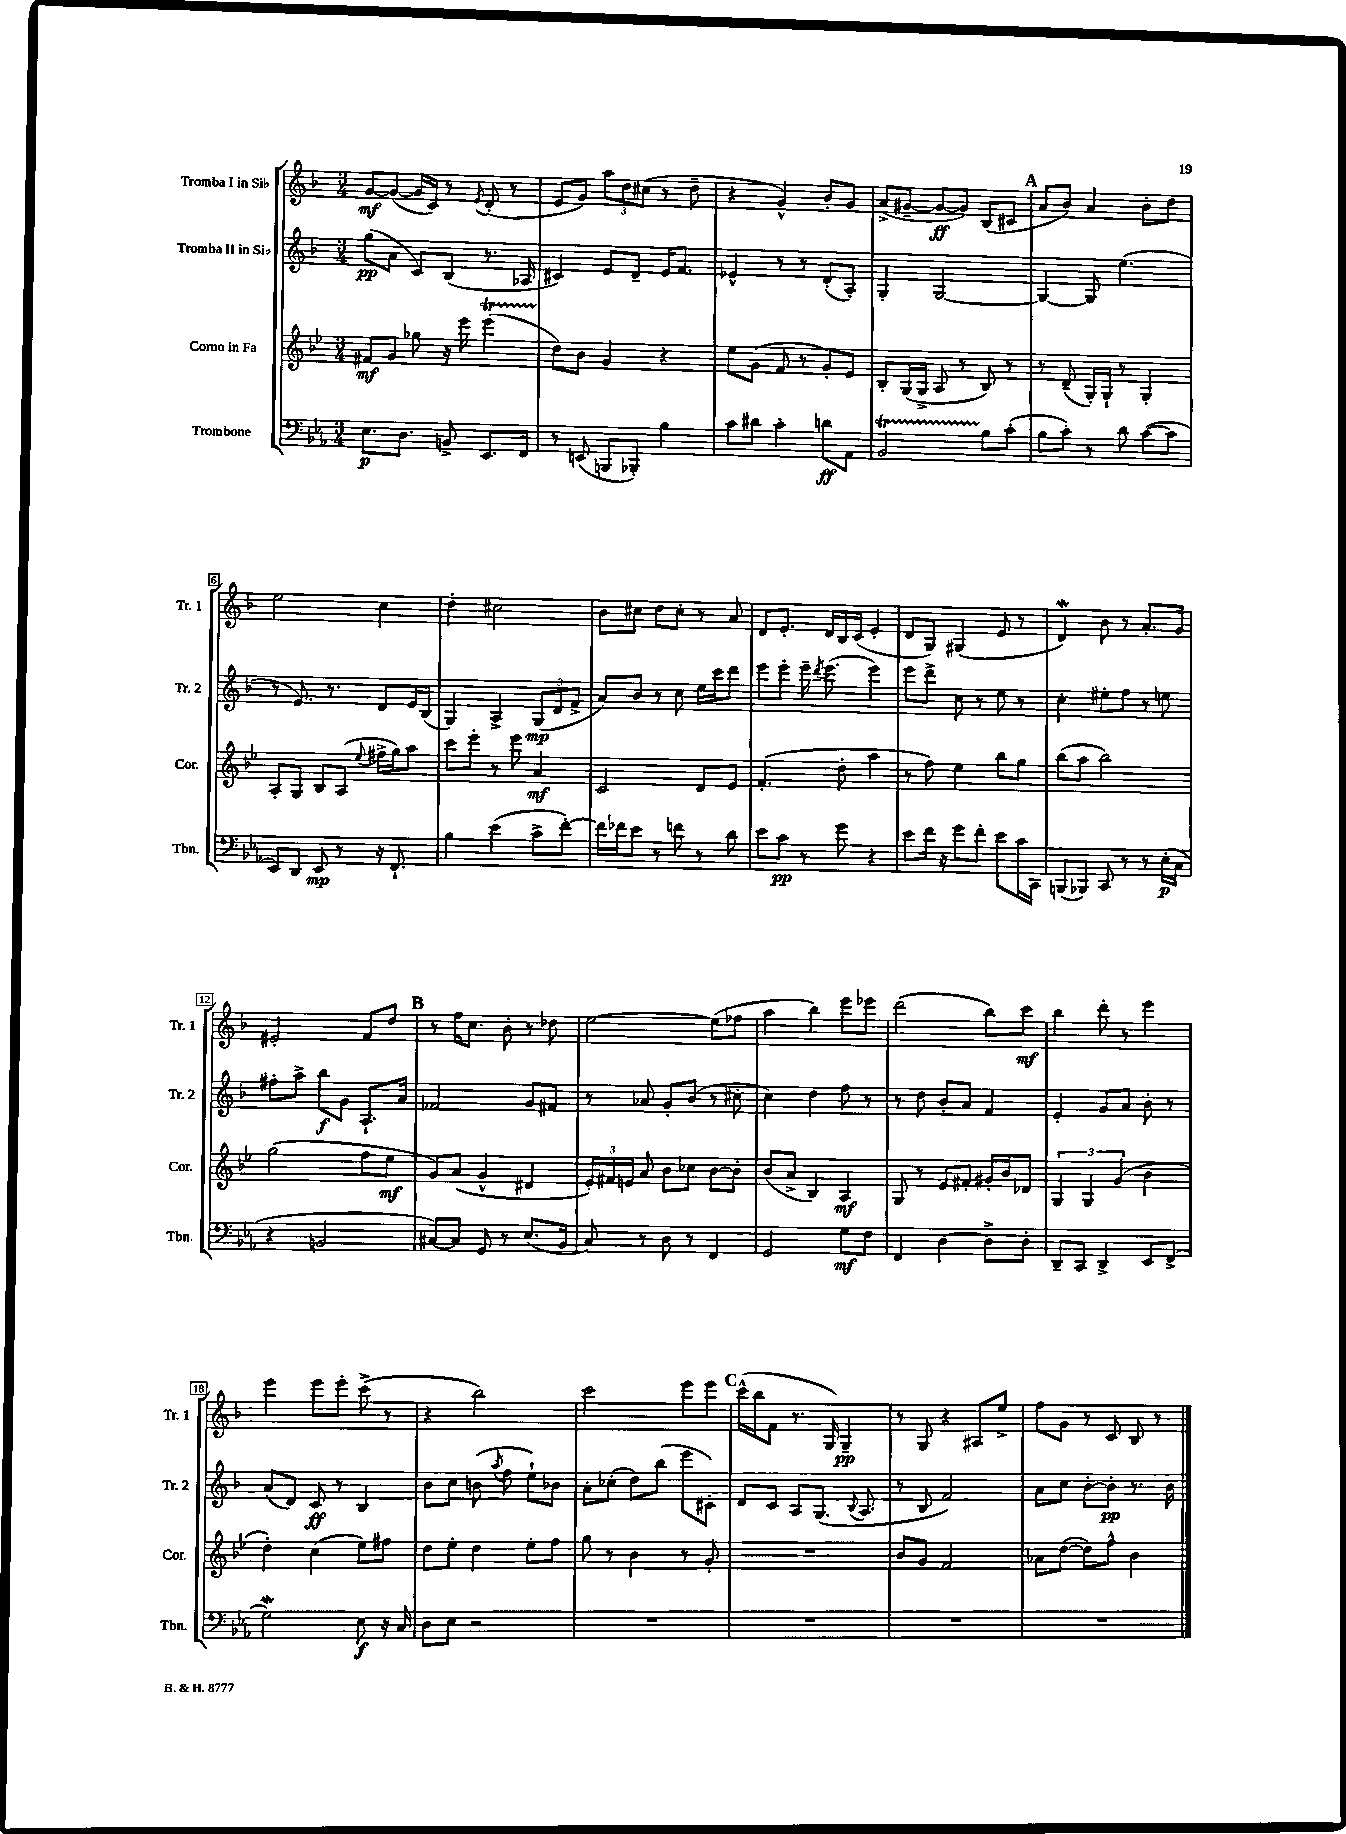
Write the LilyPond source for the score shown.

<<
\new StaffGroup <<
\new Staff = "s0" \with { instrumentName = "Tromba I in Sib" shortInstrumentName = "Tr. 1" } {
    \clef treble \key f \major \numericTimeSignature \time 3/4
    \autoBeamOff g'8[~\mf g'8]~( g'16[ c'16]) r8 \acciaccatura { e'8 } d'8-.( r8 |
    e'8[ g'8]) \tuplet 3/2 { a''8[ d''8 cis''8]( } r8 d''8-- |
    r4 g'4-^) bes'8[-. g'8] |
    a'8[->( gis'8]~-- gis'8[~\ff gis'8]) bes8[( cis'8] |
    \mark \markup { \bold "A" } a'8[ bes'8]) a'4 bes'8[-. d''8] |
    e''2 c''4 |
    d''4-. cis''2 |
    bes'8[ cis''8] d''8[ cis''8]-. r8 a'8 |
    d'8[ e'8.]-. d'16[ bes16 c'16]( e'4-. |
    d'8[ g8]) gis4( e'8 r8 |
    d'4\mordent) bes'8 r8 a'8.[-. g'16] |
    eis'2-. f'8[ d''8] |
    \mark \markup { \bold "B" } r8 f''16[ c''8.] bes'8-. r8 des''8 |
    e''2~ e''8[( fes''8] |
    a''4 bes''4) e'''8[ ees'''8] |
    d'''2( bes''8[) c'''8]\mf |
    bes''4 d'''8-. r8 e'''4 |
    e'''4 e'''8[ e'''8]-. c'''8->( r8 |
    r4 bes''2) |
    c'''2 e'''8[ e'''8] |
    \mark \markup { \bold "C" } c'''16[-^( bes''16 f'8] r8. g16) g4--\pp |
    r8 g8 r4 ais8[ e''8]-> |
    f''8[ g'8] r8 c'8 bes8 r8 \bar "|." |
}
\new Staff = "s1" \with { instrumentName = "Tromba II in Sib" shortInstrumentName = "Tr. 2" } {
    \clef treble \key f \major \numericTimeSignature \time 3/4
    \autoBeamOff g''8[\pp( a'8] c'8[) bes8]( r8. aes16 |
    cis'4) e'8[ d'8]-- e'16[ f'8.] |
    ees'4-^ r8 r8 d'8[-.( a8]-.) |
    g4-. g2~ |
    \mark \markup { \bold "A" } g4~ g8 e''4.( |
    r8 e'8.) r8. d'8[ e'16 bes16]( |
    g4) a4-> \tuplet 3/2 { g8[\mp( d'8 f'8]-> } |
    a'8[) bes'8] r8 c''8 e''16[ c'''16 d'''8] |
    e'''8[ e'''8]-. e'''16-- \acciaccatura { d'''8 } e'''8.( e'''4) |
    e'''8[ d'''8]-> c''8 r8 e''8 r8 |
    c''4-. eis''8[-. f''8] r8 e''8 |
    fis''8[-. a''8]-> bes''8[\f g'8] a8.[-! a'16] |
    \mark \markup { \bold "B" } fes'2 g'8[ fis'8] |
    r8 aes'8 g'8[-. bes'8]( r8 cis''8-. |
    c''4) d''4 f''8 r8 |
    r8 d''8 bes'8[-. a'8] f'4 |
    e'4-. g'8[ a'8] bes'8-. r8 |
    a'8[( d'8]) c'8\ff r8 bes4 |
    bes'8[ c''8] b'8( \acciaccatura { a''8 } f''8 e''8[-!) bes'8] |
    a'8[-. ces''8]-.( d''8[) bes''8]( e'''8[ cis'8]-.) |
    \mark \markup { \bold "C" } d'8[ c'8] a8[ g8.]( \appoggiatura { bes8 } a8. |
    r8 bes8 f'2) |
    a'8[ c''8] bes'8[~-. bes'8]-.\pp r8. bes'16 \bar "|." |
}
\new Staff = "s2" \with { instrumentName = "Corno in Fa" shortInstrumentName = "Cor." } {
    \clef treble \key bes \major \numericTimeSignature \time 3/4
    \autoBeamOff fis'8[\mf g'8] ges''8 r16 ees'''16 ees'''4\startTrillSpan( |
    d''8[\stopTrillSpan) bes'8] g'4 r4 |
    ees''8[ g'8]( f'8 r8 g'8[-.) ees'8] |
    bes8[-. g16( g16]-> a8 r8 bes8) r8 |
    \mark \markup { \bold "A" } r8 d'8--( g16[-.) g16]-! r8 g4-. |
    a8[-. g8] bes8[ a8]( \appoggiatura { ees''8 } fis''16[-> g''16) a''8] |
    c'''8[ ees'''8]-. r8 ees'''8 a'4\mf |
    c'2 d'8[ ees'8] |
    f'4.-.( d''8-. a''4 |
    r8 f''8) ees''4 bes''8[ g''8] |
    bes''8[( a''8] bes''2) |
    g''2( f''8[ ees''8]\mf |
    \mark \markup { \bold "B" } g'8[) a'8]( g'4-^ dis'4 |
    \tuplet 3/2 { ees'16[-.) fis'16 e'16] } a'8 bes'8[ ces''8] bes'8[~ bes'8]-. |
    bes'8[( a'8]-> bes4) a4\mf |
    g8 r8 ees'8[ fis'8]-. gis'16[-. bes'16 des'8] |
    \tuplet 3/2 { g4 g4 g'4( } bes'4 |
    d''4-.) c''4( ees''8[) fis''8] |
    d''8[ ees''8]-. d''4 ees''8[-. f''8] |
    g''8 r8 bes'4 r8 g'8-. |
    \mark \markup { \bold "C" } R2. |
    bes'8[ g'8] f'2 |
    aes'8[ d''8]~( d''8[) f''8]-^ bes'4 \bar "|." |
}
\new Staff = "s3" \with { instrumentName = "Trombone" shortInstrumentName = "Tbn." } {
    \clef bass \key ees \major \numericTimeSignature \time 3/4
    \autoBeamOff ees8.[\p d8.] b,8-> ees,8.[ f,16] |
    r8 e,8( b,,8[ bes,,8]-.) bes4 |
    c'8[ dis'8] c'4-. d'8[\ff aes,8] |
    bes,2\startTrillSpan bes8[\stopTrillSpan c'8]-.( |
    \mark \markup { \bold "A" } bes8[ c'8]-.) r8 d'8 c'8[~( c'8] |
    ees,8[) d,8] ees,8\mp r8 r16 f,8.-! |
    bes4 ees'4( c'8[-> f'8]~-.) |
    f'16[ fes'16 ees'8] r8 f'8 r8 d'8 |
    ees'8[ c'8]\pp r8 g'8 r4 |
    ees'8[ f'16] r16 g'8[ f'8]-. ees'8[ c'16 c,16] |
    b,,8[( bes,,8]) c,8 r8 r8 ees16[-.\p( c16] |
    r4 b,2 |
    \mark \markup { \bold "B" } cis8[~) cis8] g,8 r8 ees8.[( bes,16] |
    c8) r8 d8 r8 f,4 |
    g,2 g8[\mf f8] |
    f,4 d4~ d8[-> d8]-. |
    d,8[-- c,8] d,4-> ees,8[ f,8]->( |
    g2\mordent) ees8\f r16 c16 |
    d8[ ees8] r2 |
    R2. |
    \mark \markup { \bold "C" } R2. |
    R2. |
    R2. \bar "|." |
}
>>
>>
\layout { \context { \Score \override BarNumber.stencil = #(make-stencil-boxer 0.1 0.3 ly:text-interface::print) } }
